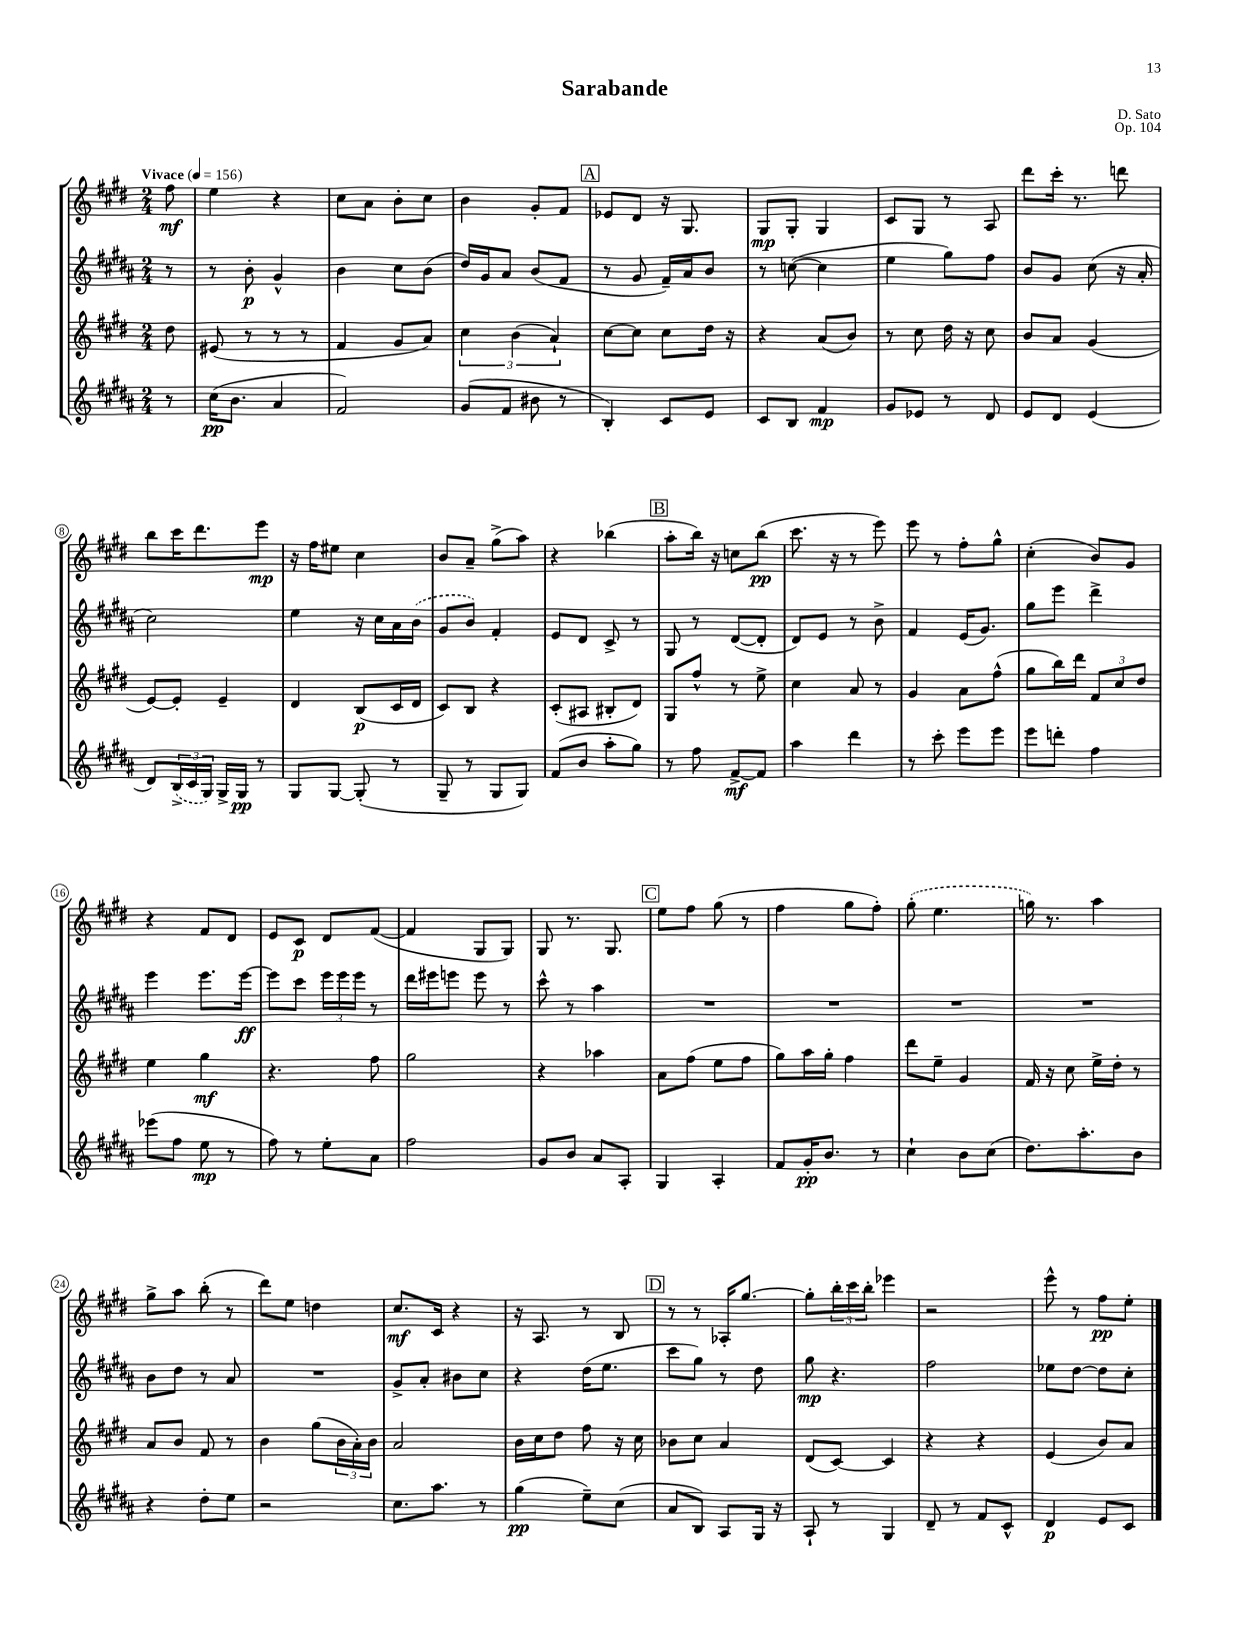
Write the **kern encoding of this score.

**kern	**dynam	**kern	**dynam	**kern	**dynam	**kern	**dynam
*part4	*part4	*part3	*part3	*part2	*part2	*part1	*part1
*staff4	*staff4	*staff3	*staff3	*staff2	*staff2	*staff1	*staff1
*clefG2	*	*clefG2	*	*clefG2	*	*clefG2	*
*k[f#c#g#d#a#]	*	*k[f#c#g#d#]	*	*k[f#c#g#d#a#]	*	*k[f#c#g#d#]	*
*M2/4	*	*M2/4	*	*M2/4	*	*M2/4	*
*MM156	*	*MM156	*	*MM156	*	*MM156	*
=	=	=	=	=	=	=	=
!	!	!	!	!	!	!LO:TX:a:B:t=Vivace	!
8r	.	8dd#\	.	8r	.	8ff#\	mf
=1	=1	=1	=1	=1	=1	=1	=1
(16cc#\KL	pp	(8e#X/	.	8r	.	4ee\	.
8.b\J	.	.	.	.	.	.	.
.	.	8r	.	8b'\	p	.	.
4a#/	.	8r	.	4g#^^/	.	4r	.
.	.	8r	.	.	.	.	.
=2	=2	=2	=2	=2	=2	=2	=2
2f#/)	.	4f#/	.	4b\	.	8cc#\L	.
.	.	.	.	.	.	8a\J	.
.	.	8g#/L	.	8cc#\L	.	8b'\L	.
.	.	8a/J)	.	(8b\J	.	8cc#\J	.
=3	=3	=3	=3	=3	=3	=3	=3
(8g#/L	.	6cc#\	.	16dd#/LL)	.	4b\	.
.	.	.	.	16g#/J	.	.	.
8f#/J	.	.	.	8a#/J	.	.	.
.	.	(6b\	.	.	.	.	.
8b#X\	.	.	.	(8b/L	.	8g#'/L	.
.	.	6a`/)	.	.	.	.	.
8r	.	.	.	8f#/J	.	8f#/J	.
!!LO:REH:place=s1:t=A
=4	=4	=4	=4	=4	=4	=4	=4
4B'/)	.	[8cc#\L	.	8r	.	8e-X/L	.
.	.	8cc#\J]	.	8g#/	.	8d#/J	.
8c#/L	.	8cc#\L	.	16f#~/LL)	.	16r	.
.	.	.	.	16a#/J	.	8.G#/	.
8e/J	.	16dd#\Jk	.	8b/J	.	.	.
.	.	16r	.	.	.	.	.
=5	=5	=5	=5	=5	=5	=5	=5
8c#/L	.	4r	.	8r	.	8G#/L	mp
8B/J	.	.	.	([8ccn\	.	8G#'/J	.
4f#/	mp	(8a/L	.	4cc\]	.	4G#/	.
.	.	8b/J)	.	.	.	.	.
=6	=6	=6	=6	=6	=6	=6	=6
8g#/L	.	8r	.	4ee\	.	8c#/L	.
8e-X/J	.	8cc#\	.	.	.	8G#/J	.
8r	.	16dd#\	.	8gg#\L)	.	8r	.
.	.	16r	.	.	.	.	.
8d#/	.	8cc#\	.	8ff#\J	.	8A/	.
=7	=7	=7	=7	=7	=7	=7	=7
8e/L	.	8b/L	.	8b/L	.	8ddd#\L	.
8d#/J	.	8a/J	.	8g#/J	.	16ccc#'\Jk	.
.	.	.	.	.	.	8.r	.
(4e/	.	(4g#/	.	(8cc#\	.	.	.
.	.	.	.	16r	.	8dddn\	.
.	.	.	.	16a#'/	.	.	.
!!LO:LB:g=z
=8	=8	=8	=8	=8	=8	=8	=8
8d#/L)	.	[8e/L)	.	2cc#\)	.	8bb\L	.
(24B^/L	.	8e'/J]	.	.	.	16ccc#\K	.
24c#/	.	.	.	.	.	.	.
.	.	.	.	.	.	8.ddd#\	.
24G#/JJ)	.	.	.	.	.	.	.
16G#^/LL	.	4e~/	.	.	.	.	.
16G#/JJ	pp	.	.	.	.	.	.
8r	.	.	.	.	.	8eee\J	mp
=9	=9	=9	=9	=9	=9	=9	=9
8G#/L	.	4d#/	.	4ee\	.	16r	.
.	.	.	.	.	.	16ff#\KL	.
[8G#/J	.	.	.	.	.	8ee#X\J	.
(8G#'/]	.	(8B/L	p	16r	.	4cc#\	.
.	.	.	.	16cc#\LL	.	.	.
8r	.	16c#/L	.	16a#\	.	.	.
.	.	16d#/JJ	.	(16b\JJ	.	.	.
=10	=10	=10	=10	=10	=10	=10	=10
8G#~/	.	8c#/L)	.	8g#/L	.	8b/L	.
8r	.	8B/J	.	8b/J)	.	8a~/J	.
8G#/L	.	4r	.	4f#'/	.	(8gg#^\L	.
8G#/J)	.	.	.	.	.	8aa\J)	.
=11	=11	=11	=11	=11	=11	=11	=11
(8f#/L	.	(8c#'/L	.	8e/L	.	4r	.
8b/J	.	8A#X/J	.	8d#/J	.	.	.
8aa#'\L	.	8B#X'/L	.	8c#^/	.	(4bb-X\	.
8gg#\J)	.	8d#/J)	.	8r	.	.	.
!!LO:REH:place=s1:t=B
=12	=12	=12	=12	=12	=12	=12	=12
8r	.	8G#/L	.	8G#/	.	8aa'\L	.
8ff#\	.	8ff#^^/J	.	8r	.	16bb\Jk)	.
.	.	.	.	.	.	16r	.
[8f#^/L	mf	8r	.	([8d#/L	.	8ccn\L	.
8f#/J]	.	8ee^\	.	8d#'/J]	.	(8bb\J	pp
=13	=13	=13	=13	=13	=13	=13	=13
4aa#\	.	4cc#\	.	8d#/L)	.	8.ccc#\	.
.	.	.	.	8e/J	.	.	.
.	.	.	.	.	.	16r	.
4ddd#\	.	8a/	.	8r	.	8r	.
.	.	8r	.	8b^\	.	8eee\)	.
=14	=14	=14	=14	=14	=14	=14	=14
8r	.	4g#/	.	4f#/	.	8eee\	.
8ccc#'\	.	.	.	.	.	8r	.
8eee\L	.	8a\L	.	(16e/KL	.	8ff#'\L	.
.	.	.	.	8.g#/J)	.	.	.
8eee\J	.	(8ff#^^\J	.	.	.	8gg#^^\J	.
=15	=15	=15	=15	=15	=15	=15	=15
8eee\L	.	8gg#\L	.	8gg#\L	.	(4cc#'\	.
8dddn'\J	.	16bb\L)	.	8eee\J	.	.	.
.	.	16ddd#\JJ	.	.	.	.	.
4ff#\	.	12f#/L	.	4ddd#^\	.	8b/L)	.
.	.	12cc#/	.	.	.	.	.
.	.	.	.	.	.	8g#/J	.
.	.	12dd#/J	.	.	.	.	.
!!LO:LB:g=z
=16	=16	=16	=16	=16	=16	=16	=16
(8eee-X\L	.	4ee\	.	4eee\	.	4r	.
8ff#\J	.	.	.	.	.	.	.
8ee\	mp	4gg#\	mf	8.eee\L	.	8f#/L	.
8r	.	.	.	.	.	8d#/J	.
.	.	.	.	[16eee\Jk	ff	.	.
=17	=17	=17	=17	=17	=17	=17	=17
8ff#\)	.	4.r	.	8eee\L]	.	8e/L	.
8r	.	.	.	8ccc#\J	.	8c#/J	p
8ee'\L	.	.	.	24eee\LL	.	8d#/L	.
.	.	.	.	24eee\	.	.	.
.	.	.	.	24eee\JJ	.	.	.
8a#\J	.	8ff#\	.	8r	.	([8f#/J	.
=18	=18	=18	=18	=18	=18	=18	=18
2ff#\	.	2gg#\	.	16ddd#\LL	.	4f#/]	.
.	.	.	.	16eee#X\J	.	.	.
.	.	.	.	8eeen\J	.	.	.
.	.	.	.	8eee\	.	8G#/L	.
.	.	.	.	8r	.	8G#/J)	.
=19	=19	=19	=19	=19	=19	=19	=19
8g#/L	.	4r	.	8ccc#^^\	.	8G#/	.
8b/J	.	.	.	8r	.	8.r	.
8a#/L	.	4aa-X\	.	4aa#\	.	.	.
.	.	.	.	.	.	8.G#/	.
8A#'/J	.	.	.	.	.	.	.
!!LO:REH:place=s1:t=C
=20	=20	=20	=20	=20	=20	=20	=20
4G#/	.	8a\L	.	2r	.	8ee\L	.
.	.	(8ff#\J	.	.	.	8ff#\J	.
4A#'/	.	8ee\L	.	.	.	(8gg#\	.
.	.	8ff#\J	.	.	.	8r	.
=21	=21	=21	=21	=21	=21	=21	=21
8f#/L	.	8gg#\L)	.	2r	.	4ff#\	.
16g#'/K	pp	16aa\L	.	.	.	.	.
8.b/J	.	16gg#'\JJ	.	.	.	.	.
.	.	4ff#\	.	.	.	8gg#\L	.
8r	.	.	.	.	.	8ff#'\J)	.
=22	=22	=22	=22	=22	=22	=22	=22
4cc#`\	.	8ddd#\L	.	2r	.	(8gg#'\	.
.	.	8ee~\J	.	.	.	4.ee\	.
8b\L	.	4g#/	.	.	.	.	.
(8cc#\J	.	.	.	.	.	.	.
=23	=23	=23	=23	=23	=23	=23	=23
8.dd#\L)	.	16f#/	.	2r	.	16ggn\)	.
.	.	16r	.	.	.	8.r	.
.	.	8cc#\	.	.	.	.	.
8.aa#'\	.	.	.	.	.	.	.
.	.	16ee^\LL	.	.	.	4aa\	.
.	.	16dd#'\JJ	.	.	.	.	.
8b\J	.	8r	.	.	.	.	.
!!LO:LB:g=z
=24	=24	=24	=24	=24	=24	=24	=24
4r	.	8a/L	.	8b\L	.	8gg#^\L	.
.	.	8b/J	.	8dd#\J	.	8aa\J	.
8dd#'\L	.	8f#/	.	8r	.	(8bb'\	.
8ee\J	.	8r	.	8a#/	.	8r	.
=25	=25	=25	=25	=25	=25	=25	=25
2r	.	4b\	.	2r	.	8ddd#\L)	.
.	.	.	.	.	.	8ee\J	.
.	.	(8gg#\L	.	.	.	4ddn\	.
.	.	24b\L	.	.	.	.	.
.	.	24a'\)	.	.	.	.	.
.	.	24b\JJ	.	.	.	.	.
=26	=26	=26	=26	=26	=26	=26	=26
8.cc#\L	.	2a/	.	8g#^/L	.	8.cc#/L	mf
.	.	.	.	8a#'/J	.	.	.
8.aa#\J	.	.	.	.	.	16c#/Jk	.
.	.	.	.	8b#X\L	.	4r	.
8r	.	.	.	8cc#\J	.	.	.
=27	=27	=27	=27	=27	=27	=27	=27
(4gg#\	pp	16b\LL	.	4r	.	16r	.
.	.	16cc#\J	.	.	.	8.A/	.
.	.	8dd#\J	.	.	.	.	.
8ee~\L)	.	8ff#\	.	(16dd#\KL	.	8r	.
.	.	.	.	8.ee\J	.	.	.
(8cc#\J	.	16r	.	.	.	8B/	.
.	.	16cc#\	.	.	.	.	.
!!LO:REH:place=s1:t=D
=28	=28	=28	=28	=28	=28	=28	=28
8a#/L	.	8b-X\L	.	8ccc#\L	.	8r	.
8B/J)	.	8cc#\J	.	8gg#\J)	.	8r	.
8A#/L	.	4a/	.	8r	.	16A-X'/KL	.
.	.	.	.	.	.	[8.gg#/J	.
16G#/Jk	.	.	.	8dd#\	.	.	.
16r	.	.	.	.	.	.	.
=29	=29	=29	=29	=29	=29	=29	=29
8A#`/	.	(8d#/L	.	8gg#\	mp	8gg#'\L]	.
8r	.	[8c#/J)	.	4.r	.	24bb'\L	.
.	.	.	.	.	.	24ccc#\	.
.	.	.	.	.	.	24bb'\JJ	.
4G#/	.	4c#/]	.	.	.	4eee-X\	.
=30	=30	=30	=30	=30	=30	=30	=30
8d#~/	.	4r	.	2ff#\	.	2r	.
8r	.	.	.	.	.	.	.
8f#/L	.	4r	.	.	.	.	.
8c#^^/J	.	.	.	.	.	.	.
=31	=31	=31	=31	=31	=31	=31	=31
4d#/	p	(4e/	.	8ee-X\L	.	8eee^^\	.
.	.	.	.	[8dd#\J	.	8r	.
8e/L	.	8b/L)	.	8dd#\L]	.	8ff#\L	pp
8c#/J	.	8a/J	.	8cc#'\J	.	8ee'\J	.
==	==	==	==	==	==	==	==
*-	*-	*-	*-	*-	*-	*-	*-
